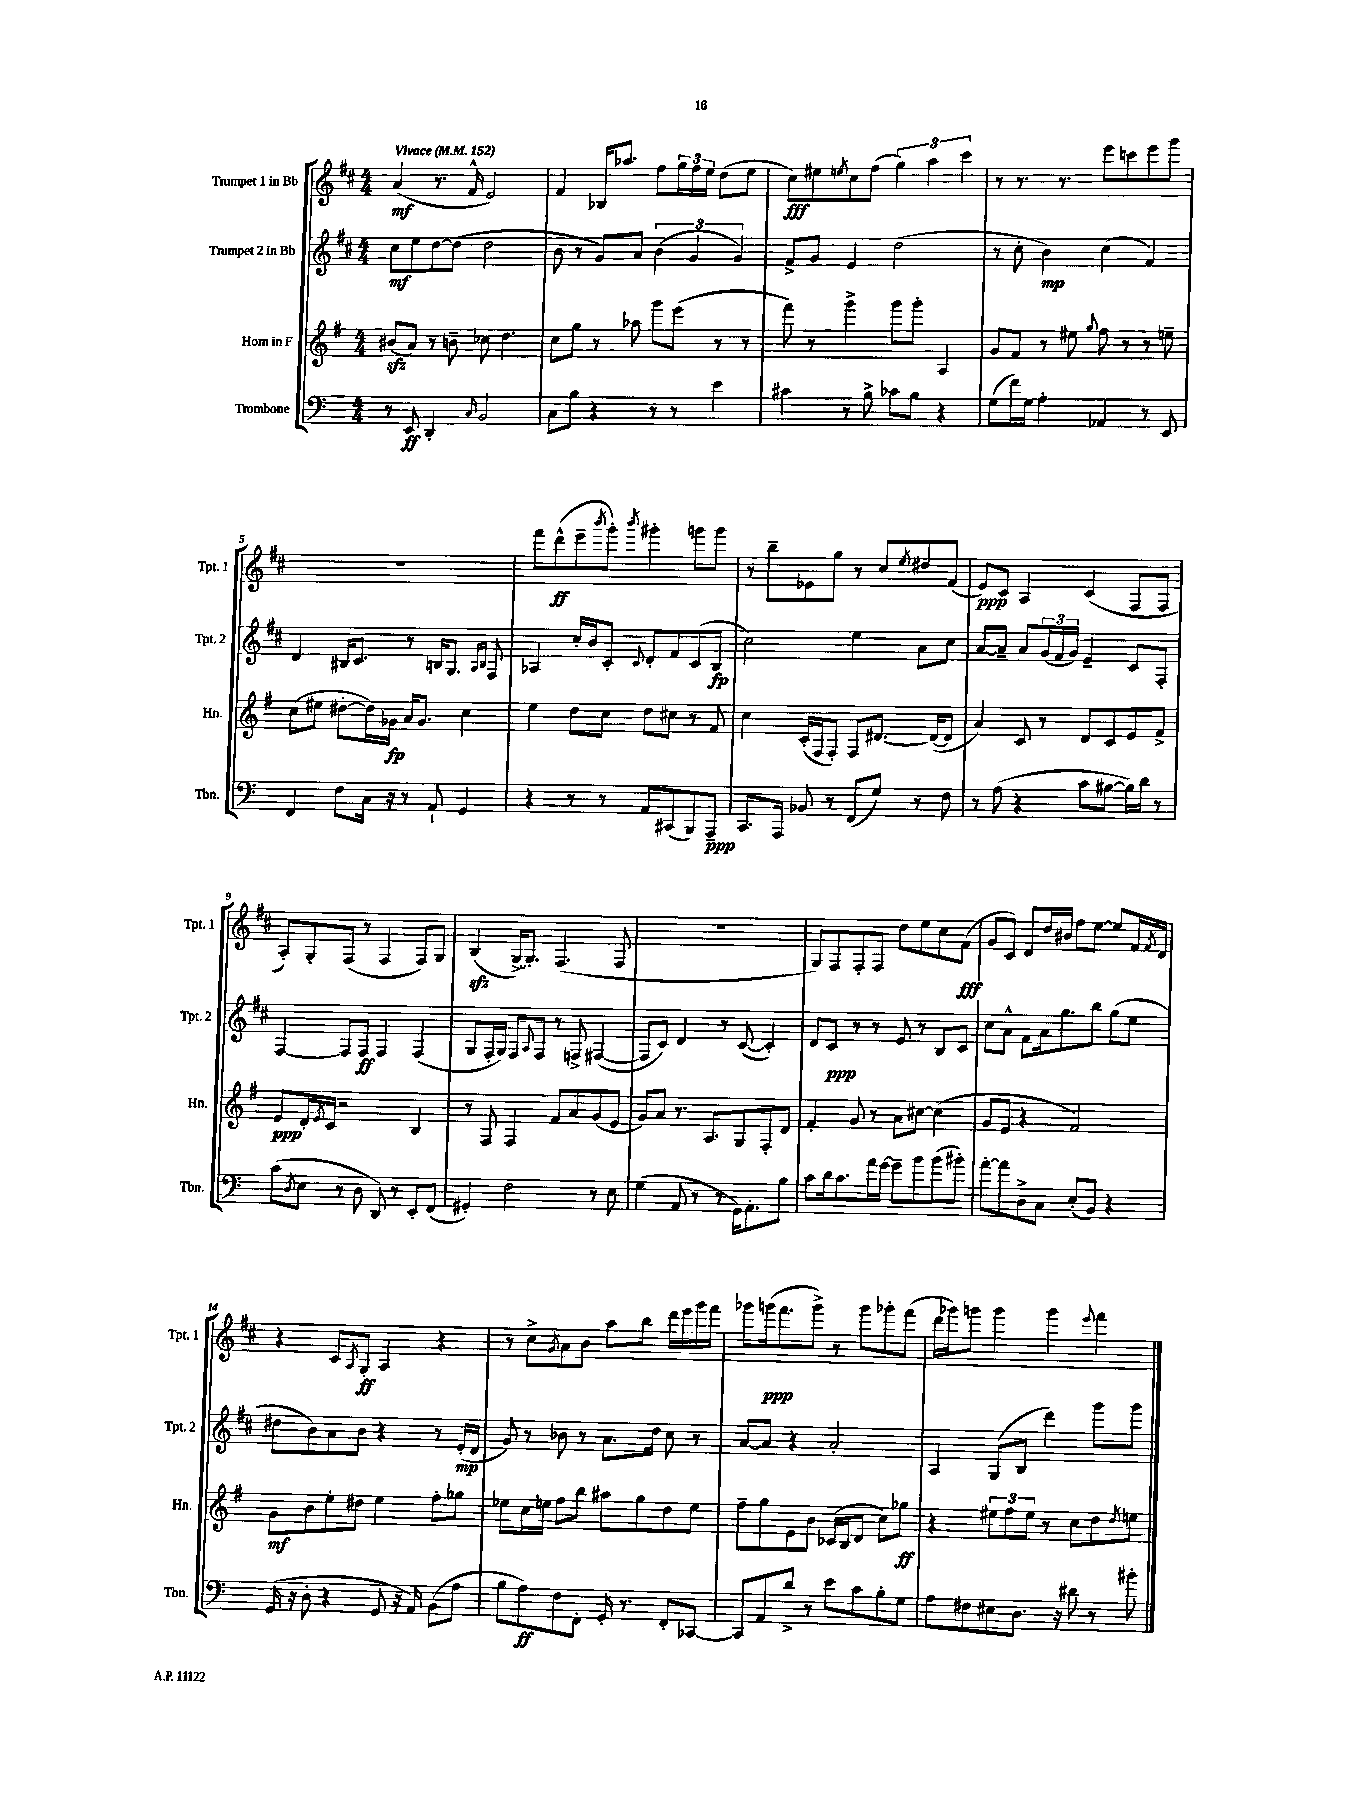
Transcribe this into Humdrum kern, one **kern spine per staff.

**kern	**dynam	**kern	**dynam	**kern	**dynam	**kern	**dynam
*part4	*part4	*part3	*part3	*part2	*part2	*part1	*part1
*staff4	*staff4	*staff3	*staff3	*staff2	*staff2	*staff1	*staff1
*I"Trombone	*	*I"Horn in F	*	*I"Trumpet 2 in Bb	*	*I"Trumpet 1 in Bb	*
*I'Tbn.	*	*I'Hn.	*	*I'Tpt. 2	*	*I'Tpt. 1	*
*clefF4	*	*clefG2	*	*clefG2	*	*clefG2	*
*k[]	*	*k[f#]	*	*k[f#c#]	*	*k[f#c#]	*
*M4/4	*	*M4/4	*	*M4/4	*	*M4/4	*
*MM152	*	*MM152	*	*MM152	*	*MM152	*
=1	=1	=1	=1	=1	=1	=1	=1
!	!	!	!	!	!	!LO:TX:a:B:t=Vivace	!
8r	.	(8b#Xzz/L	.	8cc#\L	mf	(4a/	mf
8EE/	ff	8a/J)	.	8ee\	.	.	.
4DD'/	.	8r	.	[8dd\	.	8.r	.
.	.	8bn~\	.	(8dd\J]	.	.	.
.	.	.	.	.	.	16f#^^/	.
16qqC/	.	.	.	.	.	.	.
2BB/	.	8cc-X\	.	2dd\	.	2e/)	.
.	.	4.dd\	.	.	.	.	.
=2	=2	=2	=2	=2	=2	=2	=2
8C\L	.	8cc\L	.	8b\	.	4f#/	.
8B\J	.	8gg\J	.	8r	.	.	.
4r	.	8r	.	8g/L)	.	16B-X/KL	.
.	.	.	.	.	.	8.aa-X/J	.
.	.	8aa-X\	.	8a/J	.	.	.
8r	.	8ggg\L	.	(6b\	.	8ff#\L	.
8r	.	(8eee\J	.	.	.	24gg\L	.
.	.	.	.	6g/	.	24ff#\	.
.	.	.	.	.	.	24ee\JJ	.
4e\	.	8r	.	.	.	(8dd\L	.
.	.	.	.	6g/)	.	.	.
.	.	8r	.	.	.	8ee\J	.
=3	=3	=3	=3	=3	=3	=3	=3
4c#X\	.	8fff#\)	.	8f#^/L	.	8cc#\L)	fff
.	.	8r	.	8g/J	.	8ee#X\	.
.	.	.	.	.	.	8qeen/	.
8r	.	4ggg^\	.	4e/	.	8cc#\	.
8B^\	.	.	.	.	.	(8ff#\J	.
8c-X\L	.	8ggg\L	.	(2dd\	.	6gg\)	.
8B\J	.	8ggg'\J	.	.	.	.	.
.	.	.	.	.	.	6aa\	.
4r	.	4A/	.	.	.	.	.
.	.	.	.	.	.	6ccc#\	.
=4	=4	=4	=4	=4	=4	=4	=4
(8G\L	.	8g/L	.	8r	.	8r	.
16f\L)	.	8f#/J	.	8cc#'\	.	8.r	.
16G\JJ	.	.	.	.	.	.	.
4A'\	.	8r	.	4b\)	mp	.	.
.	.	.	.	.	.	8.r	.
.	.	8ee#X\	.	.	.	.	.
.	.	8qqgg/	.	.	.	.	.
4AA-X/	.	8ff#\	.	(4cc#\	.	8eee\L	.
.	.	8r	.	.	.	8cccn\	.
8r	.	8r	.	4f#/)	.	8eee\	.
8EE/	.	8een~\	.	.	.	8ggg\J	.
!!LO:LB:g=z
=5	=5	=5	=5	=5	=5	=5	=5
4FF/	.	(8cc\L	.	4d/	.	1r	.
.	.	8ee#X\J	.	.	.	.	.
8F\L	.	[8dd#X'\L	.	16B#X/KL	.	.	.
.	.	.	.	8.c#/J	.	.	.
16C\Jk	.	16dd#\L])	.	.	.	.	.
16r	.	16g-X\JJ	fp	.	.	.	.
8r	.	16a/KL	.	8r	.	.	.
.	.	8.g-/J	.	.	.	.	.
8AA`/	.	.	.	16Bn/KL	.	.	.
.	.	.	.	8.G/J	.	.	.
4GG/	.	4cc\	.	.	.	.	.
.	.	.	.	16qqA/LL	.	.	.
.	.	.	.	16qqB/JJ	.	.	.
.	.	.	.	8F#/	.	.	.
=6	=6	=6	=6	=6	=6	=6	=6
4r	.	4ee\	.	4A-X/	.	8fff#\L	.
.	.	.	.	.	.	(8ddd^^\	ff
8r	.	8dd\L	.	16cc#'/LL	.	8eee~\	.
.	.	.	.	16b/J	.	.	.
.	.	.	.	.	.	8qbbb/	.
8r	.	8cc\J	.	8c#'/J	.	8ggg'\J)	.
.	.	.	.	8qqc#/	.	8qbbb/	.
8AA/L	.	8dd\L	.	8d'/L	.	4ggg#X'\	.
(8CC#X/	.	8cc#X\J	.	8f#/	.	.	.
8BBB/)	.	8r	.	(8c#/	.	8gggn\L	.
8AAA~/J	ppp	8f#/	.	8B/J	fp	8ggg\J	.
=7	=7	=7	=7	=7	=7	=7	=7
8.CC/L	.	4cc\	.	2cc#\)	.	8r	.
.	.	.	.	.	.	8bb~\L	.
16AAA/Jk	.	.	.	.	.	.	.
8BB-X/	.	(16c'/LL	.	.	.	8e-X\	.
.	.	16F#/J	.	.	.	.	.
8r	.	8F#'/J)	.	.	.	8gg\J	.
(8FF/L	.	8F#/L	.	4ee\	.	8r	.
8G/J)	.	[8.d#X/J	.	.	.	8cc#/L	.
.	.	.	.	.	.	8qee/	.
8r	.	.	.	8a\L	.	8dd#X/	.
.	.	(16d#/KL_	.	.	.	.	.
8F\	.	8d#/J]	.	8cc#\J	.	(8f#/J	.
=8	=8	=8	=8	=8	=8	=8	=8
8r	.	4a/)	.	[8a/L	.	8e/L)	ppp
(8A\	.	.	.	8a~/J]	.	8c#/J	.
4r	.	8c/	.	8a/L	.	4A/	.
.	.	8r	.	(24g/L	.	.	.
.	.	.	.	24f#/	.	.	.
.	.	.	.	24g/JJ)	.	.	.
8c\L	.	8d/L	.	4e~/	.	(4c#/	.
[8B#X\J	.	8c/	.	.	.	.	.
16B#\LL])	.	8e/	.	8c#/L	.	8F#/L	.
16d\JJ	.	.	.	.	.	.	.
8r	.	8f#^/J	.	8F#'/J	.	8F#/J	.
!!LO:LB:g=z
=9	=9	=9	=9	=9	=9	=9	=9
(8c\L	.	8e/L	ppp	[4F#/	.	8A'/L)	.
8qD/	.	.	.	.	.	.	.
8E\J	.	16d'/L	.	.	.	8G'/	.
.	.	8qe/	.	.	.	.	.
.	.	16c/JJ	.	.	.	.	.
8r	.	2r	.	8F#/L]	.	(8F#/J	.
8D\	.	.	.	8F#/J	ff	8r	.
8DD/)	.	.	.	4F#/	.	4F#/	.
8r	.	.	.	.	.	.	.
8EE'/L	.	4B/	.	(4F#/	.	8F#/L)	.
(8FF/J	.	.	.	.	.	8G/J	.
=10	=10	=10	=10	=10	=10	=10	=10
4GG#X'/)	.	8r	.	8G/L	.	(4Bzz/	.
.	.	8F#/	.	16F#'/L	.	.	.
.	.	.	.	16G/JJ)	.	.	.
2F\	.	4F#/	.	8F#/L	.	[16G^/KL)	.
.	.	.	.	.	.	8.G'/J]	.
.	.	.	.	8qqA/	.	.	.
.	.	.	.	8F#/J	.	.	.
.	.	8f#/L	.	8r	.	(4.F#/	.
.	.	8a/	.	8Fn^/	.	.	.
8r	.	(8g/	.	([4F#X/	.	.	.
8E\	.	8e/J	.	.	.	8F#/	.
=11	=11	=11	=11	=11	=11	=11	=11
(4G\	.	8g/L)	.	8F#/L]	.	1r	.
.	.	8a/J	.	8c#/J)	.	.	.
8AA/	.	8.r	.	4d/	.	.	.
8r	.	.	.	.	.	.	.
.	.	8.A/L	.	.	.	.	.
8r	.	.	.	8r	.	.	.
16GG\KL)	.	8G/	.	([8c#/	.	.	.
8.AA'\	.	.	.	.	.	.	.
.	.	8F#'/	.	4c#'/])	.	.	.
8B\J	.	8d/J	.	.	.	.	.
=12	=12	=12	=12	=12	=12	=12	=12
8c\L	.	4f#'/	.	8d/L	.	8G/L)	.
16d\k	.	.	.	8c#/J	ppp	8F#/	.
8.c\	.	.	.	.	.	.	.
.	.	8g/	.	8r	.	8F#'/	.
16a\L	.	8r	.	8r	.	8F#/J	.
[16g\JJ	.	.	.	.	.	.	.
8g~\L]	.	8a\L	.	8e/	.	8dd\L	.
8b\	.	[8cc#X\J	.	8r	.	8ee\	.
(8b\	.	(4cc#\]	.	8B/L	.	8cc#\	.
8b#X'\J)	.	.	.	8c#/J	.	(8f#\J	fff
=13	=13	=13	=13	=13	=13	=13	=13
[8a'\L	.	8g/L	.	8cc#\L	.	8g/L	.
8a\]	.	8e/J	.	8a^^\J	.	8c#/J)	.
8D^\	.	4r	.	8f#\L	.	8d/L	.
8C\J	.	.	.	16a\k	.	16dd/L	.
.	.	.	.	8.gg\	.	16b#X/JJ	.
(8E'/L	.	2f#/)	.	.	.	8ff#\L	.
8BB/J)	.	.	.	8bb\J	.	[8ee\J	.
4r	.	.	.	(8gg\L	.	8ee/L]	.
.	.	.	.	8ee\J	.	16f#/L	.
.	.	.	.	.	.	8qf#/	.
.	.	.	.	.	.	16d/JJ	.
!!LO:LB:g=z
=14	=14	=14	=14	=14	=14	=14	=14
(16GG/	.	8g\L	mf	8dd#X\L	.	4r	.
16r	.	.	.	.	.	.	.
8D'\	.	8b\	.	8b\)	.	.	.
4r	.	8ee'\	.	8a\	.	8c#/L	.
.	.	.	.	.	.	8qA/	.
.	.	8dd#X\J	.	8b\J	.	8G'/J	ff
8GG/	.	4ee\	.	4r	.	4A/	.
16r	.	.	.	.	.	.	.
16AA/)	.	.	.	.	.	.	.
(8BB\L	.	8ff#'\L	.	8r	.	4r	.
8A\J	.	8gg-X\J	.	(16e'/LL	mp	.	.
.	.	.	.	16d/JJ	.	.	.
=15	=15	=15	=15	=15	=15	=15	=15
8B\L	.	8ee-X\L	.	8g/)	.	8r	.
8A\)	ff	16cc\L	.	8r	.	8cc#^\L	.
.	.	16een\JJ	.	.	.	.	.
.	.	.	.	.	.	8qg/	.
8F\	.	8ff#\L	.	8b-X\	.	8a\	.
8FF'\J	.	8bb\J	.	8r	.	8b\J	.
16GG'/	.	8aa#X\L	.	8.a\L	.	8aa\L	.
8.r	.	.	.	.	.	.	.
.	.	8gg\	.	.	.	8bb\J	.
.	.	.	.	16dd\Jk	.	.	.
8FF'/L	.	8dd\	.	8cc#\	.	16ddd\LL	.
.	.	.	.	.	.	16eee\	.
[8CC-X/J	.	8ee\J	.	8r	.	16ggg\	.
.	.	.	.	.	.	16fff#\JJ	.
=16	=16	=16	=16	=16	=16	=16	=16
8CC-/L]	.	8ff#~\L	.	[8a/L	.	8ggg-X\L	.
8AA/	.	8gg\	.	8a/J]	.	(16gggn\k	ppp
.	.	.	.	.	.	8.fff#\	.
8d^/J	.	8e\	.	4r	.	.	.
8r	.	8b\J	.	.	.	8ggg^\J)	.
8e\L	.	(16c-X/LL	.	2a'/	.	8r	.
.	.	16B/J	.	.	.	.	.
8c\	.	8d/J	.	.	.	8ggg\L	.
8B'\	.	8cc\L)	.	.	.	8ggg-X'\	.
8G\J	.	8gg-X\J	ff	.	.	(8fff#\J	.
=17	=17	=17	=17	=17	=17	=17	=17
8A\L	.	4r	.	4A/	.	16ddd\LL	.
.	.	.	.	.	.	16ggg-X\J)	.
8F#X\	.	.	.	.	.	8gggn\J	.
8E#X\	.	12ee#X\L	.	(8G/L	.	4ggg\	.
.	.	12ff#\	.	.	.	.	.
8.D\J	.	.	.	8B/J	.	.	.
.	.	12ee#\J	.	.	.	.	.
.	.	8r	.	4ddd\)	.	4ggg\	.
16r	.	.	.	.	.	.	.
8d#X\	.	8cc\L	.	.	.	.	.
.	.	.	.	.	.	8qqeee/	.
8r	.	8dd\	.	8ggg\L	.	4fff#\	.
.	.	8qdd/	.	.	.	.	.
8b#X'\	.	8een\J	.	8ggg\J	.	.	.
==	==	==	==	==	==	==	==
*-	*-	*-	*-	*-	*-	*-	*-
